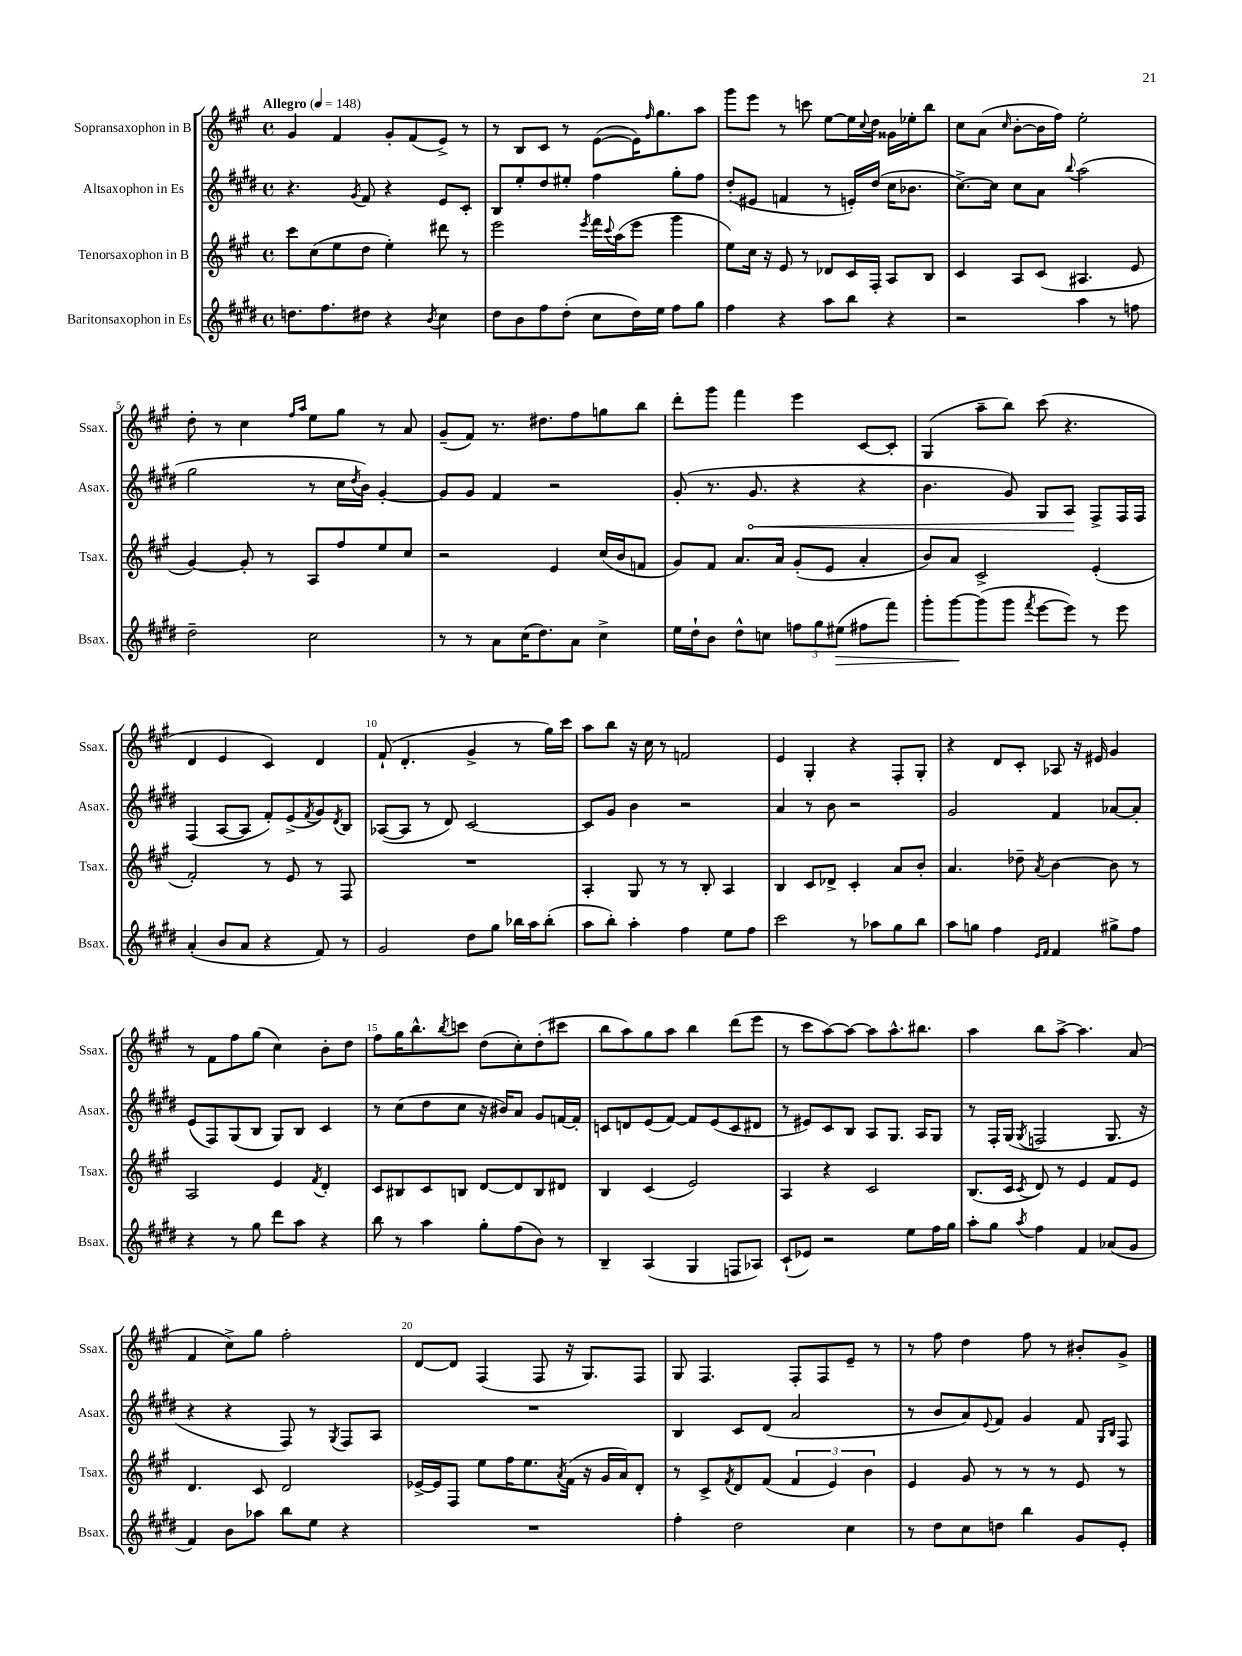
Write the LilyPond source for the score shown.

<<
\new StaffGroup <<
\new Staff = "s0" \with { instrumentName = "Sopransaxophon in B" shortInstrumentName = "Ssax." } {
    \clef treble \key a \major \defaultTimeSignature \time 4/4 \tempo "Allegro" 4 = 148
    gis'4 fis'4 gis'8-. fis'8( e'8->) r8 |
    r8 b8 cis'8 r8 e'8~( e'16) \grace { fis''16 } gis''8. a''8 |
    gis'''8 e'''8 r8 c'''8 e''8~ e''16 \appoggiatura { cis''8 } d''16 gisis'16 ees''16-. b''8 |
    cis''8 a'8( \grace { cis''16 } b'8~-. b'16 fis''16) e''2-. |
    d''8-. r8 cis''4 \grace { fis''16 a''16 } e''8 gis''8 r8 a'8 |
    gis'8--( fis'8) r8. dis''8. fis''8 g''8 b''8 |
    d'''8-. gis'''8 fis'''4 e'''4 cis'8~ cis'8-. |
    gis4( a''8-- b''8) cis'''8( r4. |
    d'4 e'4 cis'4) d'4 |
    fis'8-!( d'4.-. gis'4-> r8 gis''16) cis'''16 |
    a''8 b''8 r16 cis''16 r8 f'2 |
    e'4 gis4-. r4 fis8-. gis8-. |
    r4 d'8 cis'8-. aes8 r16 eis'16 gis'4 |
    r8 fis'8 fis''8 gis''8( cis''4) b'8-. d''8 |
    fis''8 gis''16 b''8.-^ \acciaccatura { b''8 } c'''8 d''8( cis''8-.) d''8-.( cis'''8 |
    b''8 a''8) gis''8 a''8 b''4 d'''8( e'''8 |
    r8 cis'''8 a''8~) a''8~ a''8 a''8.-^ bis''8. |
    a''4 b''8 a''8~-> a''4. a'8( |
    fis'4 cis''8->) gis''8 fis''2-. |
    d'8~ d'8 fis4( fis8 r16 gis8.) fis8 |
    gis8 fis4. fis8-. fis8 e'8-- r8 |
    r8 fis''8 d''4 fis''8 r8 bis'8-. gis'8-> \bar "|." |
}
\new Staff = "s1" \with { instrumentName = "Altsaxophon in Es" shortInstrumentName = "Asax." } {
    \clef treble \key e \major \defaultTimeSignature \time 4/4
    r4. \acciaccatura { gis'8 } fis'8 r4 e'8 cis'8-. |
    b8 e''8-. dis''8 eis''8-. fis''4 gis''8-. fis''8 |
    dis''8-.( eis'8 f'4 r8 e'16-.) dis''16( cis''16 bes'8. |
    cis''8.~->) cis''16 cis''8 a'8 \appoggiatura { b''8 } a''2( |
    gis''2 r8 cis''16 \acciaccatura { dis''8 } b'16) gis'4~-. |
    gis'8 gis'8 fis'4 r2 |
    gis'8-.( r8. \once \override Hairpin.circled-tip = ##t gis'8.\< r4 r4 |
    b'4. gis'8) gis8 a8\! fis8-> fis16 fis16 |
    fis4( a8~ a8 fis'8-.) e'8->( \acciaccatura { fis'8 } gis'8) \acciaccatura { dis'8 } b8 |
    aes8~( aes8 r8 dis'8) cis'2~ |
    cis'8 gis'8 b'4 r2 |
    a'4 r8 b'8 r2 |
    gis'2 fis'4 aes'8~ aes'8-. |
    e'8( fis8) gis8( b8 gis8) b8 cis'4 |
    r8 cis''8( dis''8 cis''8 r16 bis'16) a'8 gis'8 f'16~ f'16-. |
    c'8 d'8 e'8( fis'8~) fis'8 e'8( c'8 dis'8 |
    r8 eis'8) cis'8 b8 a8 gis8. a16 gis8 |
    r8 fis16-. gis16( \acciaccatura { gis8 } f2 gis8. r16 |
    r4 r4 fis8) r8 \acciaccatura { gis8 } fis8 a8 |
    R1 |
    b4 cis'8 dis'8( a'2 |
    r8 b'8 a'8) \appoggiatura { e'8 } fis'8 gis'4 fis'8 \grace { gis16 b16 } fis8 \bar "|." |
}
\new Staff = "s2" \with { instrumentName = "Tenorsaxophon in B" shortInstrumentName = "Tsax." } {
    \clef treble \key a \major \defaultTimeSignature \time 4/4
    cis'''8 cis''8( e''8 d''8 e''4-.) dis'''8 r8 |
    e'''2 \acciaccatura { e'''8 } fis'''16 \appoggiatura { cis'''8 } a''16( e'''8 gis'''4 |
    e''8) cis''16 r16 e'8 r8 des'8 cis'16 fis16-. a8 b8 |
    cis'4 a8 cis'8( ais4. e'8 |
    gis'4~) gis'8-. r8 a8 fis''8 e''8 cis''8 |
    r2 e'4 cis''16( b'16 f'8 |
    gis'8) fis'8 a'8. a'16 gis'8-.( e'8 a'4-. |
    b'8) a'8 cis'2-> e'4-.( |
    fis'2-.) r8 e'8 r8 fis8 |
    R1 |
    a4-. gis8 r8 r8 b8-. a4 |
    b4 cis'8 des'8-> cis'4-. a'8 b'8-. |
    a'4. des''8-- \acciaccatura { a'8 } b'4~ b'8 r8 |
    a2 e'4 \acciaccatura { fis'8 } d'4-. |
    cis'8 bis8 cis'8 b8 d'8~ d'8 b8 dis'8 |
    b4 cis'4( e'2) |
    a4 r4 cis'2 |
    b8.( cis'16 \acciaccatura { cis'8 } d'8) r8 e'4 fis'8 e'8 |
    d'4. cis'8 d'2 |
    ees'16~-> ees'16 fis8 e''8 fis''16 e''8. \acciaccatura { a'8 } fis'16( r16 gis'16 a'16) d'8-. |
    r8 cis'8-> \acciaccatura { fis'8 } d'8 fis'8( \tuplet 3/2 { fis'4 e'4) b'4 } |
    e'4 gis'8 r8 r8 r8 e'8 r8 \bar "|." |
}
\new Staff = "s3" \with { instrumentName = "Baritonsaxophon in Es" shortInstrumentName = "Bsax." } {
    \clef treble \key e \major \defaultTimeSignature \time 4/4
    d''8. fis''8. dis''8 r4 \acciaccatura { b'8 } cis''4 |
    dis''8 b'8 fis''8 dis''8-.( cis''8 dis''16) e''16 fis''8 gis''8 |
    fis''4 r4 a''8 b''8 r4 |
    r2 a''4 r8 f''8 |
    dis''2-- cis''2 |
    r8 r8 a'8 cis''16( dis''8.) a'8 cis''4-> |
    e''16 dis''16-! b'8 dis''8-^ c''8 \tuplet 3/2 { f''8 gis''8 eis''8\>( } fis''8 fis'''8) |
    gis'''8-. gis'''8~\! gis'''8( gis'''8 \acciaccatura { fis'''8 } e'''8~ e'''8) r8 e'''8 |
    a'4-.( b'8 a'8 r4 fis'8) r8 |
    gis'2 dis''8 gis''8 bes''16 a''16 bes''8-.( |
    a''8 b''8-.) a''4-. fis''4 e''8 fis''8 |
    cis'''2 r8 aes''8 gis''8 b''8 |
    a''8 g''8 fis''4 \grace { e'16 fis'16 } fis'4 gis''8-> fis''8 |
    r4 r8 gis''8 dis'''8 a''8 r4 |
    b''8 r8 a''4 gis''8-. fis''8( b'8) r8 |
    b4-- a4( gis4 f8 aes8) |
    cis'8-!( ees'8) r2 e''8 fis''16 gis''16 |
    a''8-. gis''8 \acciaccatura { a''8 } fis''4 fis'4 aes'8( gis'8 |
    fis'4) b'8 aes''8 b''8 e''8 r4 |
    R1 |
    fis''4-. dis''2 cis''4 |
    r8 dis''8 cis''8 d''8 b''4 gis'8 e'8-. \bar "|." |
}
>>
>>
\layout { \context { \Score \override BarNumber.break-visibility = ##(#f #t #t) barNumberVisibility = #(every-nth-bar-number-visible 5) } }
